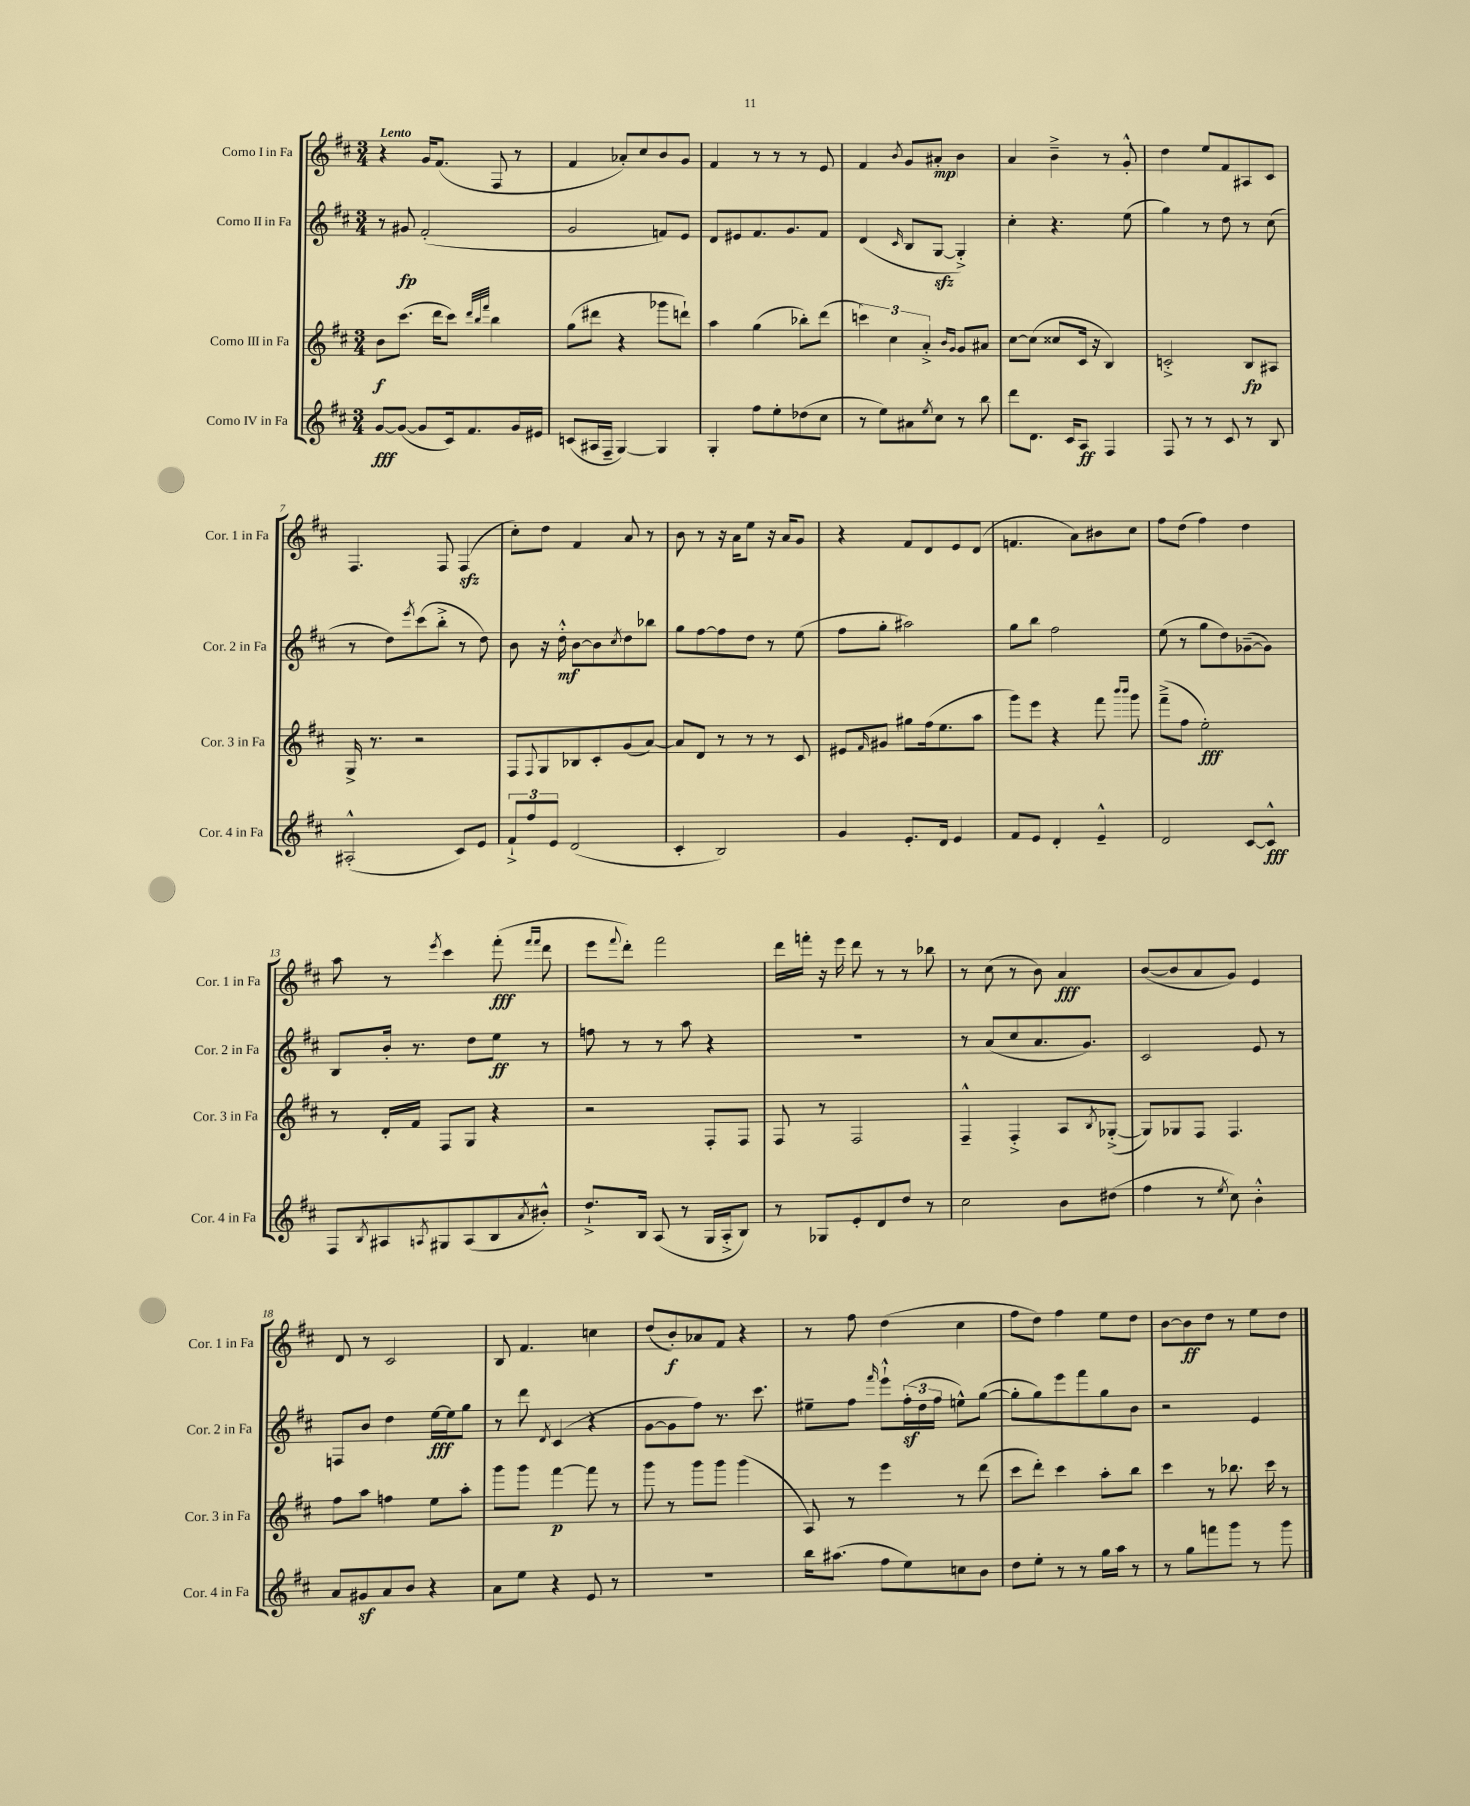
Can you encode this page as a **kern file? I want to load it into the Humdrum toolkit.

**kern	**kern	**kern	**kern
*staff4	*staff3	*staff2	*staff1
*clefG2	*clefG2	*clefG2	*clefG2
*k[f#c#]	*k[f#c#]	*k[f#c#]	*k[f#c#]
*M3/4	*M3/4	*M3/4	*M3/4
[8g	8b	8r	4r
(8g_	(8.ccc#	8g#	.
8g]	.	(2f#'	16g
.	16ddd	.	(8.f#
16c#)	8ccc#)	.	.
8.f#	.	.	.
.	32qqddd	.	.
.	32qqbb	.	.
.	32qqfff#	.	.
.	4bb	.	8F#
16g	.	.	8r
16e#	.	.	.
=	=	=	=
(8c	(8gg	2g	4f#
16A#	8ddd#	.	.
16F#~	.	.	.
[4G)	4r	.	8a-')
.	.	.	8cc#
4G]	8ggg-	8f)	8b
.	8ddd`)	8e	8g
=	=	=	=
4G'	4aa	8d	4f#
.	.	8e#	.
8ff#	(4gg	8.f#	8r
8ee'	.	.	8r
.	.	8.g	.
(8dd-	8bb-')	.	8r
8cc#	(8ddd	8f#	8e
=	=	=	=
8r	6ccc)	(4d	4f#
8ee)	.	.	.
.	6cc#	.	.
.	.	16qqc#	8qb
8a#	.	8B	8g
.	6a'^	.	.
8qee	.	.	.
8cc#	.	[8G	8a#'
.	16qqb	.	.
.	16qqg	.	.
8r	8g	4G'^])	4b
8bb	8a#	.	.
=	=	=	=
8ddd	[8cc#	4cc#'	4a
8.d	(8cc#]	.	.
.	8cc##	4.r	4b~^
16c#	.	.	.
8A	16c#	.	.
.	16r	.	.
4F#	4B)	.	8r
.	.	(8ee	8g'^^
=	=	=	=
8F#	2c'^	4gg)	4dd
8r	.	.	.
8r	.	8r	8ee
8c#	.	8dd	8f#
8r	8B	8r	8A#
8B	8A#	(8cc#	8c#
=	=	=	=
(2A#'^^	16G^	8r	4.F#
.	8.r	.	.
.	.	8dd)	.
.	.	8qeee	.
.	2r	(8ccc#	.
.	.	8bb'^	8F#
8c#)	.	8r	(4F#
8e	.	8dd)	.
=	=	=	=
12f#`^	8F#	8b	8cc#')
12ff#	.	.	.
.	8qqF#	.	.
.	8G	16r	8dd
12e	.	.	.
.	.	16dd'^^	.
(2d	8B-	[8b	4f#
.	8c#'	8b]	.
.	.	8qcc#	.
.	(8g	8dd	8a
.	[8a)	8bb-	8r
=	=	=	=
4c#'	8a]	8gg	8b
.	8d	[8ff#	8r
2B)	8r	8ff#]	16r
.	.	.	16a
.	8r	8dd	8ee
.	8r	8r	16r
.	.	.	16a
.	8c#	(8ee	8g
=	=	=	=
4g	8e#	8ff#	4r
.	16qqf#	.	.
.	8g#	8gg'	.
8.e'	8gg#	2aa#)	8f#
.	(16ff#	.	8d
16d	8.ee	.	.
4e	.	.	8e
.	8aa	.	(8d
=	=	=	=
8f#	8ggg)	8gg	4.f
8e	8eee	8bb	.
4d'	4r	2ff#	.
.	.	.	8a)
4e~^^	8fff#	.	8b#
.	16qqbbb	.	.
.	16qqbbb	.	.
.	8ggg	.	8cc#
=	=	=	=
2d	(8fff#~^	(8ee	8ff#
.	8ff#	8r	(8dd
.	2ee')	8gg	4ff#)
.	.	8dd)	.
[8c#	.	([8g-~	4dd
8c#^^]	.	8g-])	.
=	=	=	=
8F#	8r	8B	8aa
8qB	.	.	.
8A#	16d'	16b'	8r
.	16f#	8.r	.
8qA	.	.	8qeee
8G#	8F#	.	4ccc#
(8A	8G	8dd	.
8B	4r	8ee	(8fff#'
.	.	.	16qqfff#
8qa	.	.	16qqfff#
8b#'^^)	.	8r	8ddd
=	=	=	=
8.dd`^	2r	8ff	8eee
.	.	.	8qqfff#
.	.	8r	8ddd')
16B	.	.	.
(8A	.	8r	2fff#
8r	.	8aa	.
16G	8F#'	4r	.
16A'^	.	.	.
8B)	8F#	.	.
=	=	=	=
8r	8F#	2.r	16ddd
.	.	.	16fff'
8G-	8r	.	16r
.	.	.	16eee
8e'	2F#	.	8ddd
8d	.	.	8r
8dd	.	.	8r
8r	.	.	8bb-
=	=	=	=
2cc#	4F#~^^	8r	8r
.	.	(8a	(8cc#
.	4F#'^	8cc#	8r
.	.	8.a	8b)
8b	8A	.	4a
.	.	8.g)	.
.	8qB	.	.
(8dd#	([8G-'^	.	.
=	=	=	=
4ff#	8G-])	2c#	([8b
.	8G-	.	8b]
8r	8F#	.	8a
8qee	.	.	.
8cc#)	4.F#	.	8g)
4b'^^	.	8e	4e
.	.	8r	.
=	=	=	=
8a	8ff#	8F	8d
8g#	8aa	8b	8r
8a	4ff	4dd	2c#
8b	.	.	.
4r	8ee	[16ee	.
.	.	16ee]	.
.	8aa'	8gg	.
=	=	=	=
8a	8ggg	8r	8B
8ee	8ggg	8ddd	4.f#
.	.	8qd	.
4r	[4fff#	(4c#	.
8e	8fff#]	4r	4cc
8r	8r	.	.
=	=	=	=
2.r	8ggg	[8g	(8dd
.	8r	8g]	8b')
.	8ggg	8ff#)	8a-
.	8ggg	8.r	8f#
.	(4ggg	.	4r
.	.	8.ccc#	.
=	=	=	=
16bb	8A)	8ee#~	8r
(8.aa#	.	.	.
.	8r	8ff#	8ff#
.	.	16qqfff#	.
8ff#	4eee	8eee`^^	(4dd
8ee)	.	(24ff#'	.
.	.	24dd	.
.	.	24ff#	.
8cc	8r	8ee^^)	4cc#
8b	(8ddd	([8gg	.
=	=	=	=
8dd	8ccc#	8gg']	8ff#
8ee'	8ddd')	8gg)	8dd)
8r	4ccc#	8eee	4ff#
8r	.	8fff#	.
16gg	8aa'	8gg	8ee
16aa	.	.	.
8r	8bb	8b	8dd
=	=	=	=
8r	4ccc#	2r	[8b
8gg	.	.	8b]
8fff	8r	.	8dd
8ggg	8.bb-	.	8r
8r	.	4e	8ee
.	16ccc#	.	.
8ggg	8r	.	8dd
==	==	==	==
*-	*-	*-	*-
